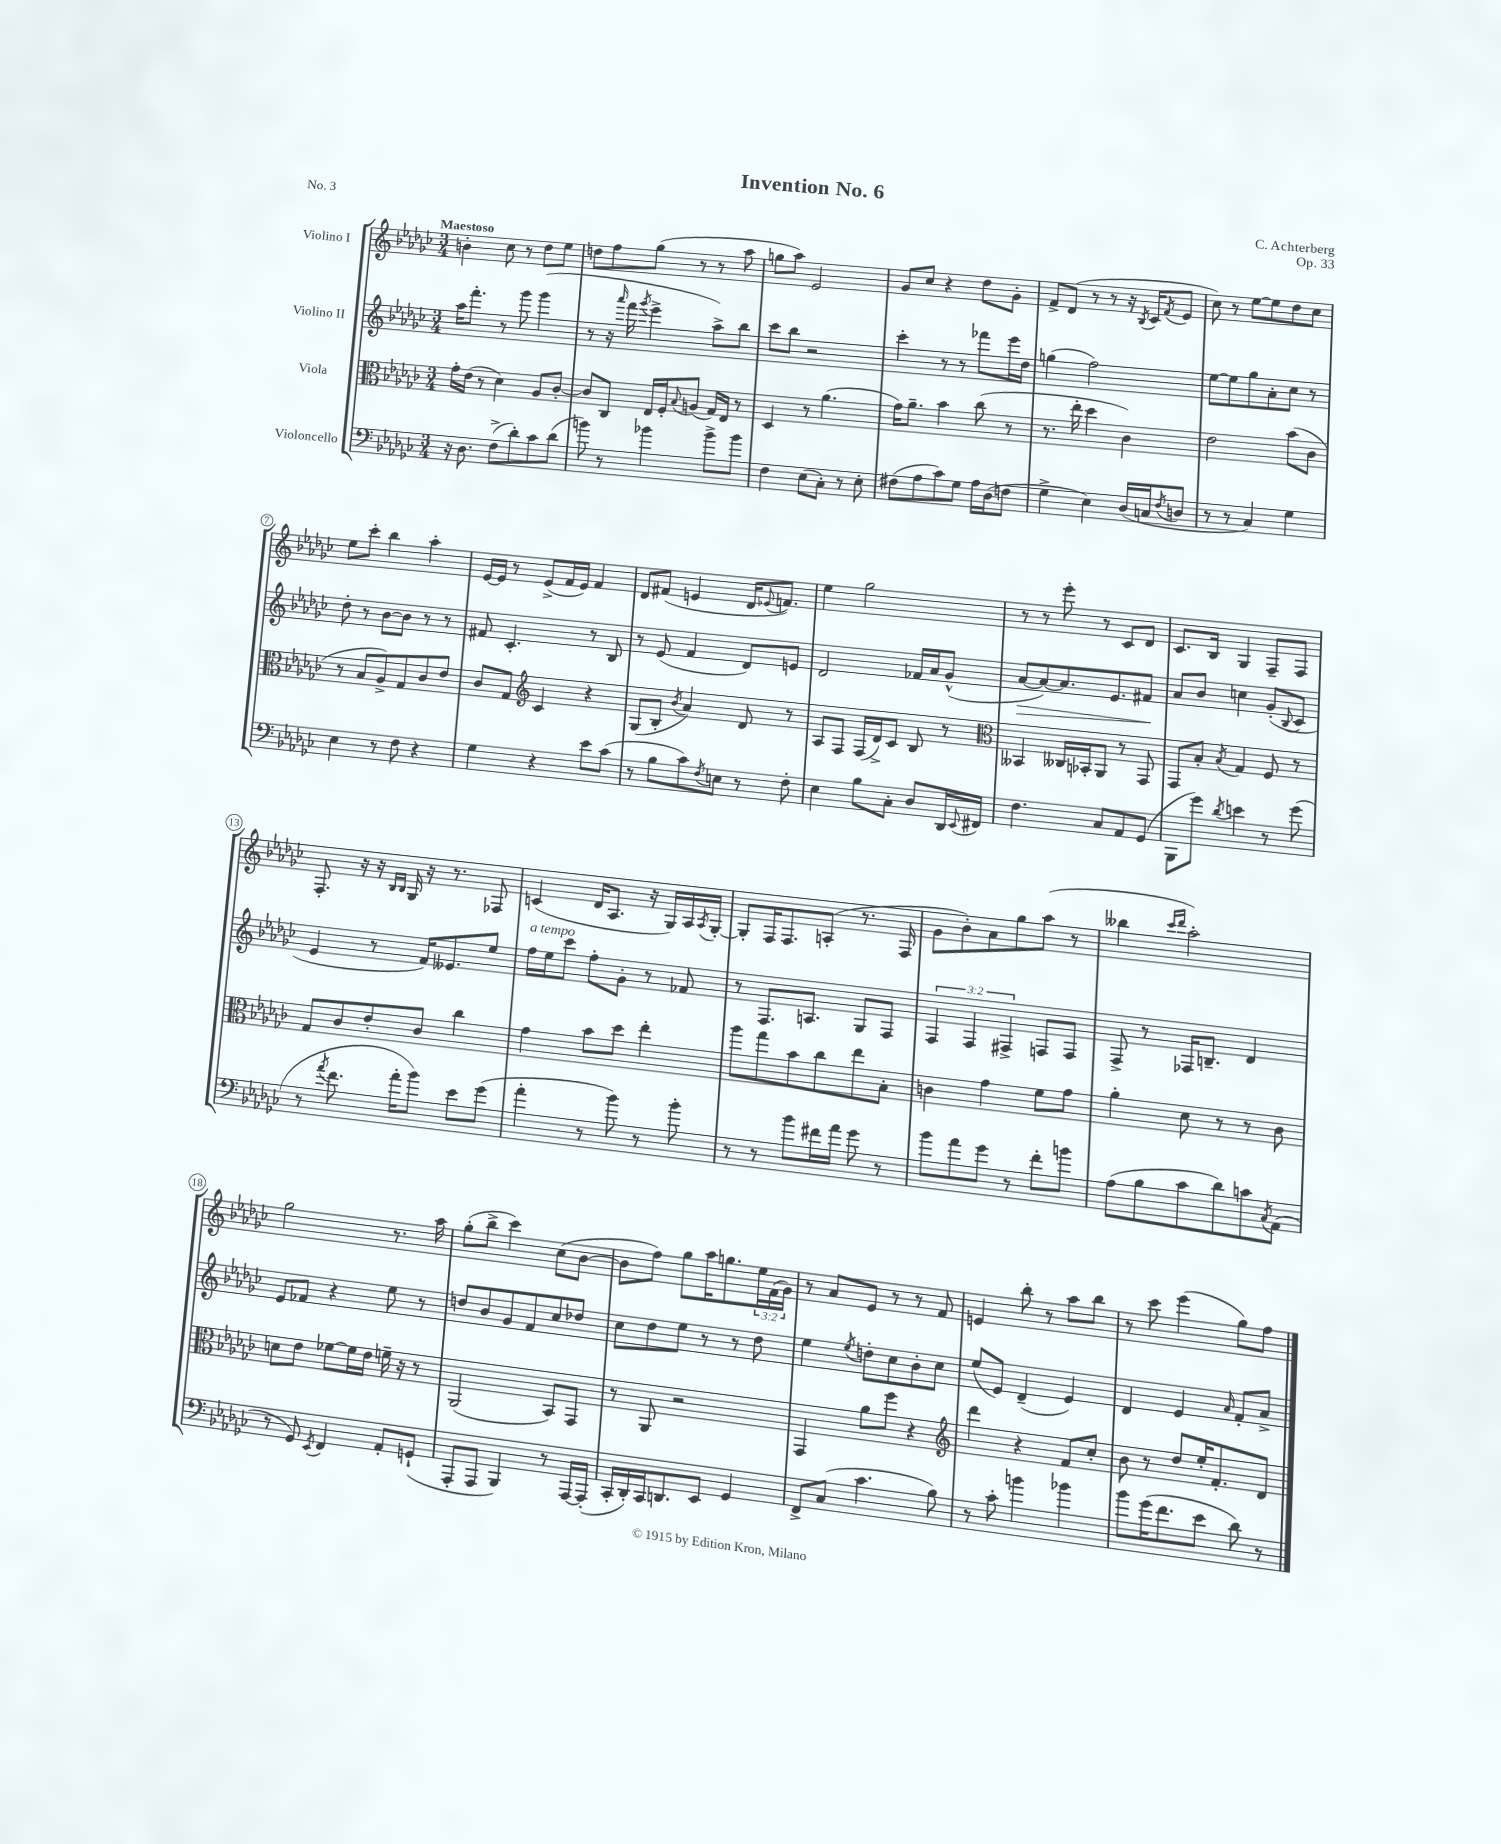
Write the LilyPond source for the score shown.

\header { title = "Invention No. 6" composer = "C. Achterberg" opus = "Op. 33" piece = "No. 3" }
<<
\new StaffGroup <<
\new Staff = "s0" \with { instrumentName = "Violino I" } {
    \clef treble \key ges \major \numericTimeSignature \time 3/4 \override Staff.TupletNumber.text = #tuplet-number::calc-fraction-text \tempo "Maestoso"
    b'4-. ces''8 r8 des''8 ees''8 |
    d''8 f''8 ges''8( r8 r8 aes''8 |
    g''8 aes''8) ees'2 |
    ges'8 ces''8 r4 des''8 ges'8-. |
    f'8-> des'8( r8 r8 r16 \acciaccatura { bes8 } ces'16 \acciaccatura { f'8 } ees'8 |
    ces''8) r8 ees''8~ ees''8 des''8 ces''8 |
    ees''8 ces'''8-. bes''4 aes''4-. |
    ees'16~ ees'16 r8 ees'8->( f'16 ees'16) f'4 |
    des'8 fis'8( e'4 des'16 \appoggiatura { ees'8 } f'8.) |
    ees''4 ges''2 |
    r8 r8 ees'''8-. r8 ces'8 des'8 |
    ces'8. bes16 ges4 f8-- f8 |
    f8.-. r16 r16 \grace { bes16 bes16 } ges16 r16 r8. fes8 |
    c'4( des'16 aes8. r16 ges16) aes16 \acciaccatura { aes8 } ges16~-. |
    ges8-. f16 f8. a8-.( r8. f16 |
    ges'8 bes'8-.) aes'8 ges''8 aes''8( r8 |
    beses''4 \grace { ces'''16 des'''16 } aes''2-.) |
    ges''2 r8. aes''16 |
    ges''8-.( bes''8-> ces'''4) ces''8( bes'8~ |
    bes'8 f''8) ges''8 aes''16 g''8. \tuplet 3/2 { ees''16 f'16( ges'16) } |
    r8 aes'8 ees'8 r8 r8 f'8 |
    e'4 bes''8-. r8 aes''8 bes''8 |
    r8 ces'''8 ees'''4( ges''8) f''8 \bar "|." |
}
\new Staff = "s1" \with { instrumentName = "Violino II" } {
    \clef treble \key ges \major \numericTimeSignature \time 3/4 \override Staff.TupletNumber.text = #tuplet-number::calc-fraction-text
    aes''16 f'''8.-. r8 ges'''8 ges'''4( |
    r8 r16 \grace { aes'''16 } f'''16 \acciaccatura { ges'''8 } ees'''4-> aes''8->) bes''8 |
    ces'''8 bes''8 r2 |
    ces'''4-. r8 r8 fes'''8 ees'''16 des''16 |
    g''4( f''2) |
    ees''8~ ees''8 ges''8 aes'8-. ces''8 r8 |
    des''8-. r8 bes'8~ bes'8 r8 r8 |
    fis'8 ces'4.-. r8 bes8 |
    r8 ees'8( f'4 des'8) e'8 |
    des'2 fes'16 aes'16 ges'8-^( |
    aes'8~\> aes'8~) aes'8. ees'8. fis'8\! |
    aes'8 bes'8 c''4 ges'8-.( \appoggiatura { bes8 } ces'8 |
    ees'4 r8 f'16) eeses'8. ees''8 |
    f''16^\markup { \italic "a tempo" } ees''16 ces'''8 f''8-. ges'8-. r8 fes'8 |
    r8 f8. a8. ges8 f8 |
    \tuplet 3/2 { f4 f4 fis4-> } f8 f8 |
    f8-> r8 fes16 b8.-- des'4 |
    ees'8 fes'8 r4 ees''8 r8 |
    d''8 bes'8 ges'8 f'8 ces''8 des''8 |
    ces''8 des''8 ees''8 r8 r8 des''8 |
    ees''4 \acciaccatura { ees''8 } d''8-. ces''8 bes'8-. ces''8 |
    ees''8( ees'8) des'4--( ees'4) |
    des'4 ees'4 \grace { aes'16 } f'8-. aes'8-> \bar "|." |
}
\new Staff = "s2" \with { instrumentName = "Viola" } {
    \clef alto \key ges \major \numericTimeSignature \time 3/4
    ges'16-. ees'16( r8 des'4) aes8 ces'8~-. |
    ces'8 ces8 ees16 f16-. \appoggiatura { bes8 } a8( ges16) ees16 r8 |
    des4 r8 aes'4.( |
    ges'16) aes'8.-- bes'4 ces''8( r8 |
    r8. ees''16-. des''4 ces'4) |
    ees'2 bes'8( ces'8 |
    r8 bes8 aes8->) ges8 ces'8 ees'8 |
    ces'8 ges8 \clef treble ces'4 r4 |
    ges8( bes8-. \acciaccatura { bes'8 } aes'4) des'8 r8 |
    aes8 f8 f16( des'16->) ces'8 bes8 r8 |
    \clef alto beses,4 ceses16 bes,16-. aes,8 r8 ges,8 |
    ges,8 bes8-. \acciaccatura { bes8 } ges4 f8 r8 |
    ges8 ces'8 ees'8-. ces'8 ces''4 |
    ges'4 bes'8 des''8 ees''4-. |
    aes''8 ges''8 bes'8 ces''8 ees''8 bes8-. |
    c'4 ges'4 f'8 ges'8 |
    aes'4-. des'8 r8 r8 ces'8 |
    d'8 ees'8 fes'8~ fes'16 ees'16 f'16-- r16 r8 |
    aes,2( bes,8) ges,8 |
    r8 aes,8 r2 |
    ges,4 aes'8 f''8 r4 |
    \clef treble des'''4 r4 f'8 ces''8-. |
    bes'8 r8 des''8 ees''16-. f'8.-. des'8 \bar "|." |
}
\new Staff = "s3" \with { instrumentName = "Violoncello" } {
    \clef bass \key ges \major \numericTimeSignature \time 3/4
    r16 des8. f8->( des'8-.) ces'8 des'8( |
    b'8) r8 bes'4 bes'8-> bes'8 |
    f4 ees8( ces8-.) r8 ees8-. |
    fis8( aes8 ces'8) ges8 aes16 des16( f8 |
    ges4-> ees4) des16( c16 \acciaccatura { f8 } d8 |
    r8 r8 ces4) ges4 |
    ees4 r8 f8 r4 |
    ges4 r4 ees'8 ces'8( |
    r8 bes8 ces'8) \acciaccatura { f8 } e8 r8 f8-. |
    ees4 bes8 ces8-. des8 des,16 \appoggiatura { ees,8 } fis,16 |
    f4. ces8 aes,8 ges,8( |
    bes,,8 ges'8) \acciaccatura { des'8 } e'4 r8 ges'8( |
    r8 \acciaccatura { aes'8 } f'8. aes'16-. bes'8) ees'8 ges'8( |
    aes'4-. r8 bes'8) r8 bes'8-. |
    r8 r8 bes'8 fis'16 aes'16 ges'8 r8 |
    bes'8 aes'8 ges'8 r8 f'8-. b'8 |
    aes8( bes8 ces'8 des'8) c'8 \acciaccatura { ces8 } aes,8( |
    r8 ges,8) \acciaccatura { ees,8 } f,4 aes,8-. g,8-!( |
    aes,,8-. aes,,8 bes,,4) r8 aes,,16~ aes,,16-.( |
    ces,16-. des,16-.) ces,16 d,8. ees,8 ges,4 |
    f,8-> ces8( ces'4. bes8) |
    r8 ces'8-. b'4 bes'4 |
    bes'8 ges'16( f'8. ees'8 des'8) r8 \bar "|." |
}
>>
>>
\layout { \context { \Score \override BarNumber.stencil = #(make-stencil-circler 0.1 0.3 ly:text-interface::print) } }
